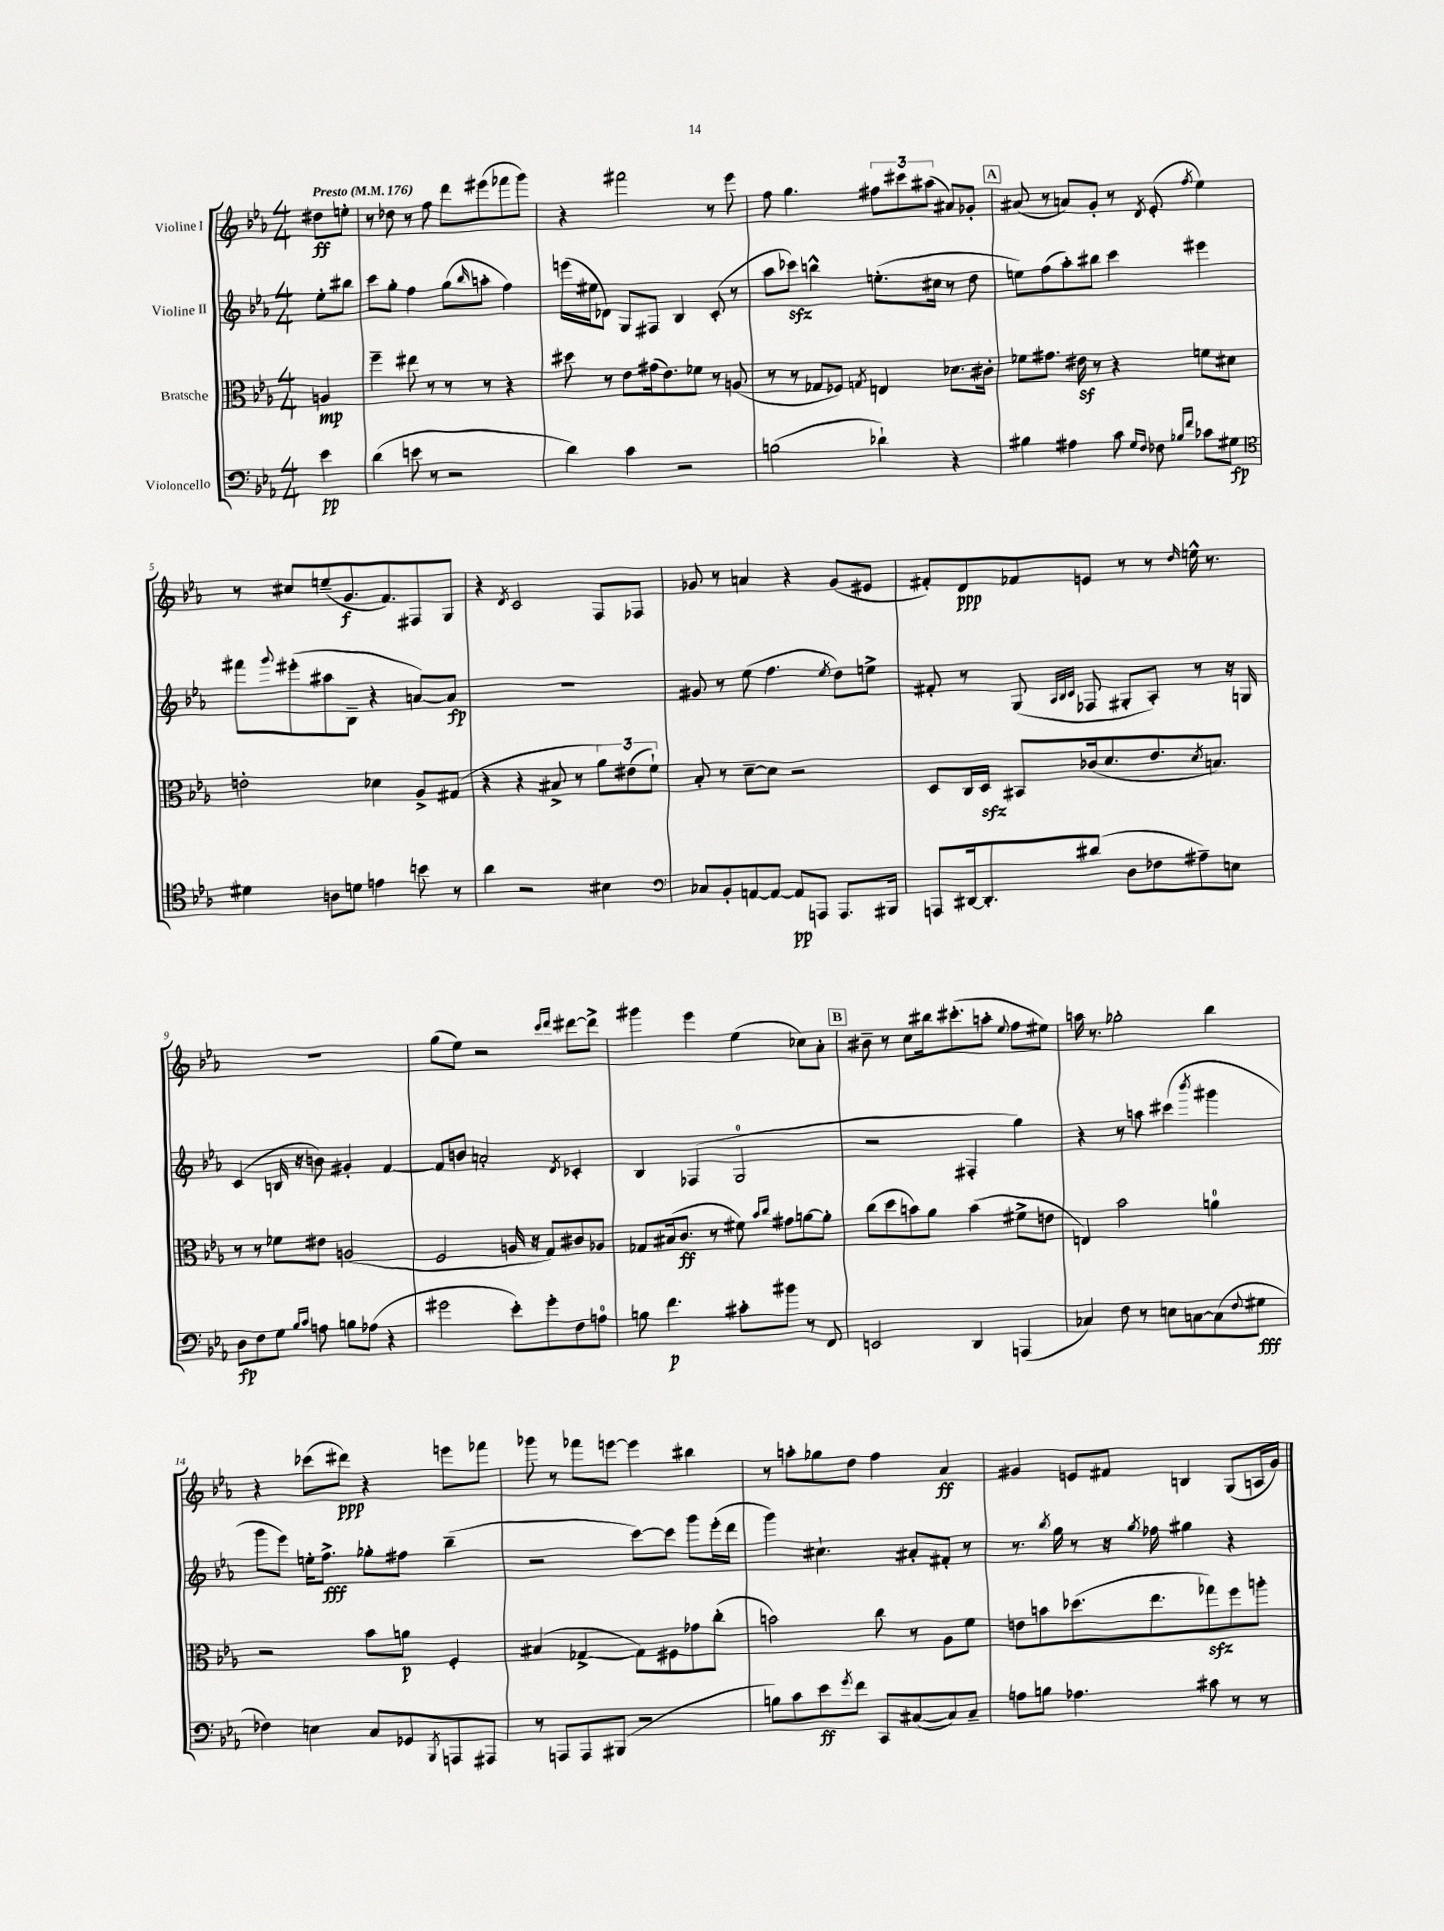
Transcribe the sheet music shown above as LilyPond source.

<<
\new StaffGroup <<
\new Staff = "s0" \with { instrumentName = "Violine I" } {
    \clef treble \key ees \major \numericTimeSignature \time 4/4 \partial 4 \tempo "Presto" 4 = 176
    dis''8\ff e''8-. |
    r8 des''8 r8 f''8 d'''8 eis'''8( fes'''8 g'''8) |
    r4 fis'''2 r8 ees'''8 |
    f''8 g''4. \tuplet 3/2 { fis''8 cis'''8 ais''8( } ais'8) ges'8-. |
    \mark \markup { \box "A" } ais'8( r8 a'8) g'8-. r8 \acciaccatura { d'8 } ees'8-.( \acciaccatura { f''8 } ees''4) |
    r8 cis''8 e''8--( g'8.\f f'8.) fis8 g8 |
    r4 \acciaccatura { d'8 } c'2 f8 fes8 |
    ges'8 r8 a'4 r4 ges'8( eis'8 |
    fis'8-.) d'8\ppp fes'8 e'8 r8 r8 \grace { d''16 } e''16-^ r8. |
    R1 |
    g''8( ees''8) r2 \grace { c'''16 d'''16 } dis'''8~ dis'''8-> |
    gis'''4 ees'''4 ees''4( ces''8) aes'8-. |
    \mark \markup { \box "B" } bis'8-- r8 c''8 bis''16 cis'''8.-.( a''8-. \appoggiatura { ees''8 } f''8 eis''8) |
    a''16 r8. ges''2-. bes''4 |
    r4 ces'''8( dis'''8\ppp) r4 e'''8 fes'''8 |
    ges'''8 r8 fes'''8 e'''8~ e'''4 bis''4 |
    r8 a''8-. ges''8 d''8 f''4 aes'4\ff |
    gis'4 e'8 fis'8 b4 g8( a16 gis'16) \bar "|." |
}
\new Staff = "s1" \with { instrumentName = "Violine II" } {
    \clef treble \key ees \major \numericTimeSignature \time 4/4 \partial 4
    ees''8-. bis''8 |
    c'''8 g''8-. f''4 g''8( \grace { bes''16 } a''8-. f''4) |
    e'''16( eis''16 des'8) g8 fis8 bes4 c'8-.( r8 |
    aes''8 ces'''8\sfz) b''4-^ e''8.-.( cis''16 r8 d''8 |
    \mark \markup { \box "A" } e''8) f''8( aes''8-.) bis''8 c'''4 eis'''4 |
    fis'''8 \appoggiatura { g'''8 } eis'''8-.( ais''8 bes8-- r4 a'8~) a'8\fp |
    R1 |
    gis'8 r8 ees''8( f''4. \acciaccatura { ees''8 } d''8) e''8-> |
    fis'8-. r8 g8( \grace { aes32 bes32 c'32 } fes8 gis8-. aes8-.) r8 r16 g16 |
    c'4( b16 r16 b'8) gis'4-. f'4~ |
    f'8 b'8 a'2-. \acciaccatura { d'8 } ces'4-. |
    bes4 fes4( g2-0 |
    \mark \markup { \box "B" } r2 fis4-. g''4) |
    r4 r8 a''8 cis'''4( \acciaccatura { bes'''8 } gis'''4 |
    g'''8 ees'''8) e''16-. f''8.->\fff ges''8-. fis''8 bes''4--( |
    r2 c'''8~) c'''8 g'''8 ees'''16-.( d'''16 |
    g'''4) cis''4.-! ais'8-. fis'8-. r8 |
    r8. \acciaccatura { bes''8 } g''16 r8 r16 \acciaccatura { g''8 } fes''16 gis''4 r4 \bar "|." |
}
\new Staff = "s2" \with { instrumentName = "Bratsche" } {
    \clef alto \key ees \major \numericTimeSignature \time 4/4 \partial 4
    a4\mp |
    f''4-- eis''8 r8 r8 r8 r4 |
    dis''8 r8 ees'8 gis'16( ees'8.) fes'8 r8 a8( |
    r8 r8 ges8 fes8) \acciaccatura { g8 } e4 des'8. cis'16-. |
    \mark \markup { \box "A" } fes'8 gis'8. eis'16\sf r8 r4 f'8 dis'8 |
    e'2-. des'4 aes8-> gis8( |
    r4 r4 bis8-> r8 \tuplet 3/2 { aes'8) eis'8( f'8-!) } |
    bes8-. r8 d'8~-- d'8 r2 |
    d8 c16 d16\sfz bis,8 ces'16( d'8. ees'8. \acciaccatura { d'8 } b8.) |
    r8 r8 fes'8 eis'8 a2( |
    f2 a16 r16 g8) cis'8 aes8 |
    ges8 bis16( c'8.\ff r8 fis'8) \grace { bes'16 c''16 } gis'8 a'8~ a'8-. |
    \mark \markup { \box "B" } c''8( d''8 b'8) aes'8 b'4( fis'8-> e'8 |
    e4) bes'2 a'4-0 |
    r2 bes'8 a'8\p f4-. |
    bis4( ges4~-> ges8) fis8 ges'8 c''8-.( |
    b'2) c''8 r8 aes8 f'8 |
    e'8 b'8 des''8.( ees''8. ges''8\sfz) f''8 a''8-. \bar "|." |
}
\new Staff = "s3" \with { instrumentName = "Violoncello" } {
    \clef bass \key ees \major \numericTimeSignature \time 4/4 \partial 4
    ees'4\pp |
    d'4( e'8 r8 r2 |
    d'4) c'4 r2 |
    b2( des'4-!) r4 |
    \mark \markup { \box "A" } bis4 ais4 c'8 \grace { g16 f16 } fes8 \grace { bes16 f'16 } ces'8 gis8\fp |
    \clef tenor dis'4 a8 d'8 e'4 b'8 r8 |
    aes'4 r2 bis4 |
    \clef bass ces8 bes,8-. a,8~ a,8~ a,8\pp a,,8 a,,8. bis,,16 |
    a,,8 dis,16~ dis,8.-. dis'8( d8 fes8 ais8--) e8 |
    d8\fp f8 g8 \grace { bes16 c'16 } a8 b8 aes8( r4 |
    gis'2 ees'8-.) gis'8-. f8 a8-0 |
    b8 f'4.\p cis'8-. bis'8 r8 f,8 |
    \mark \markup { \box "B" } e,2 d,4 a,,4( |
    ces4) f8 r8 e8 c8~ c8( \appoggiatura { f8 } gis8\fff |
    fes4) e4 c8 ges,8 \acciaccatura { bes,,8 } a,,8 ais,,8 |
    r8 a,,8 a,,8 bis,,8( r2 |
    b8) c'8 ees'8\ff \acciaccatura { g'8 } f'8 c,8 cis8~( cis8) cis8-- |
    a8 b8 aes4. cis'8 r8 r8 \bar "|." |
}
>>
>>
